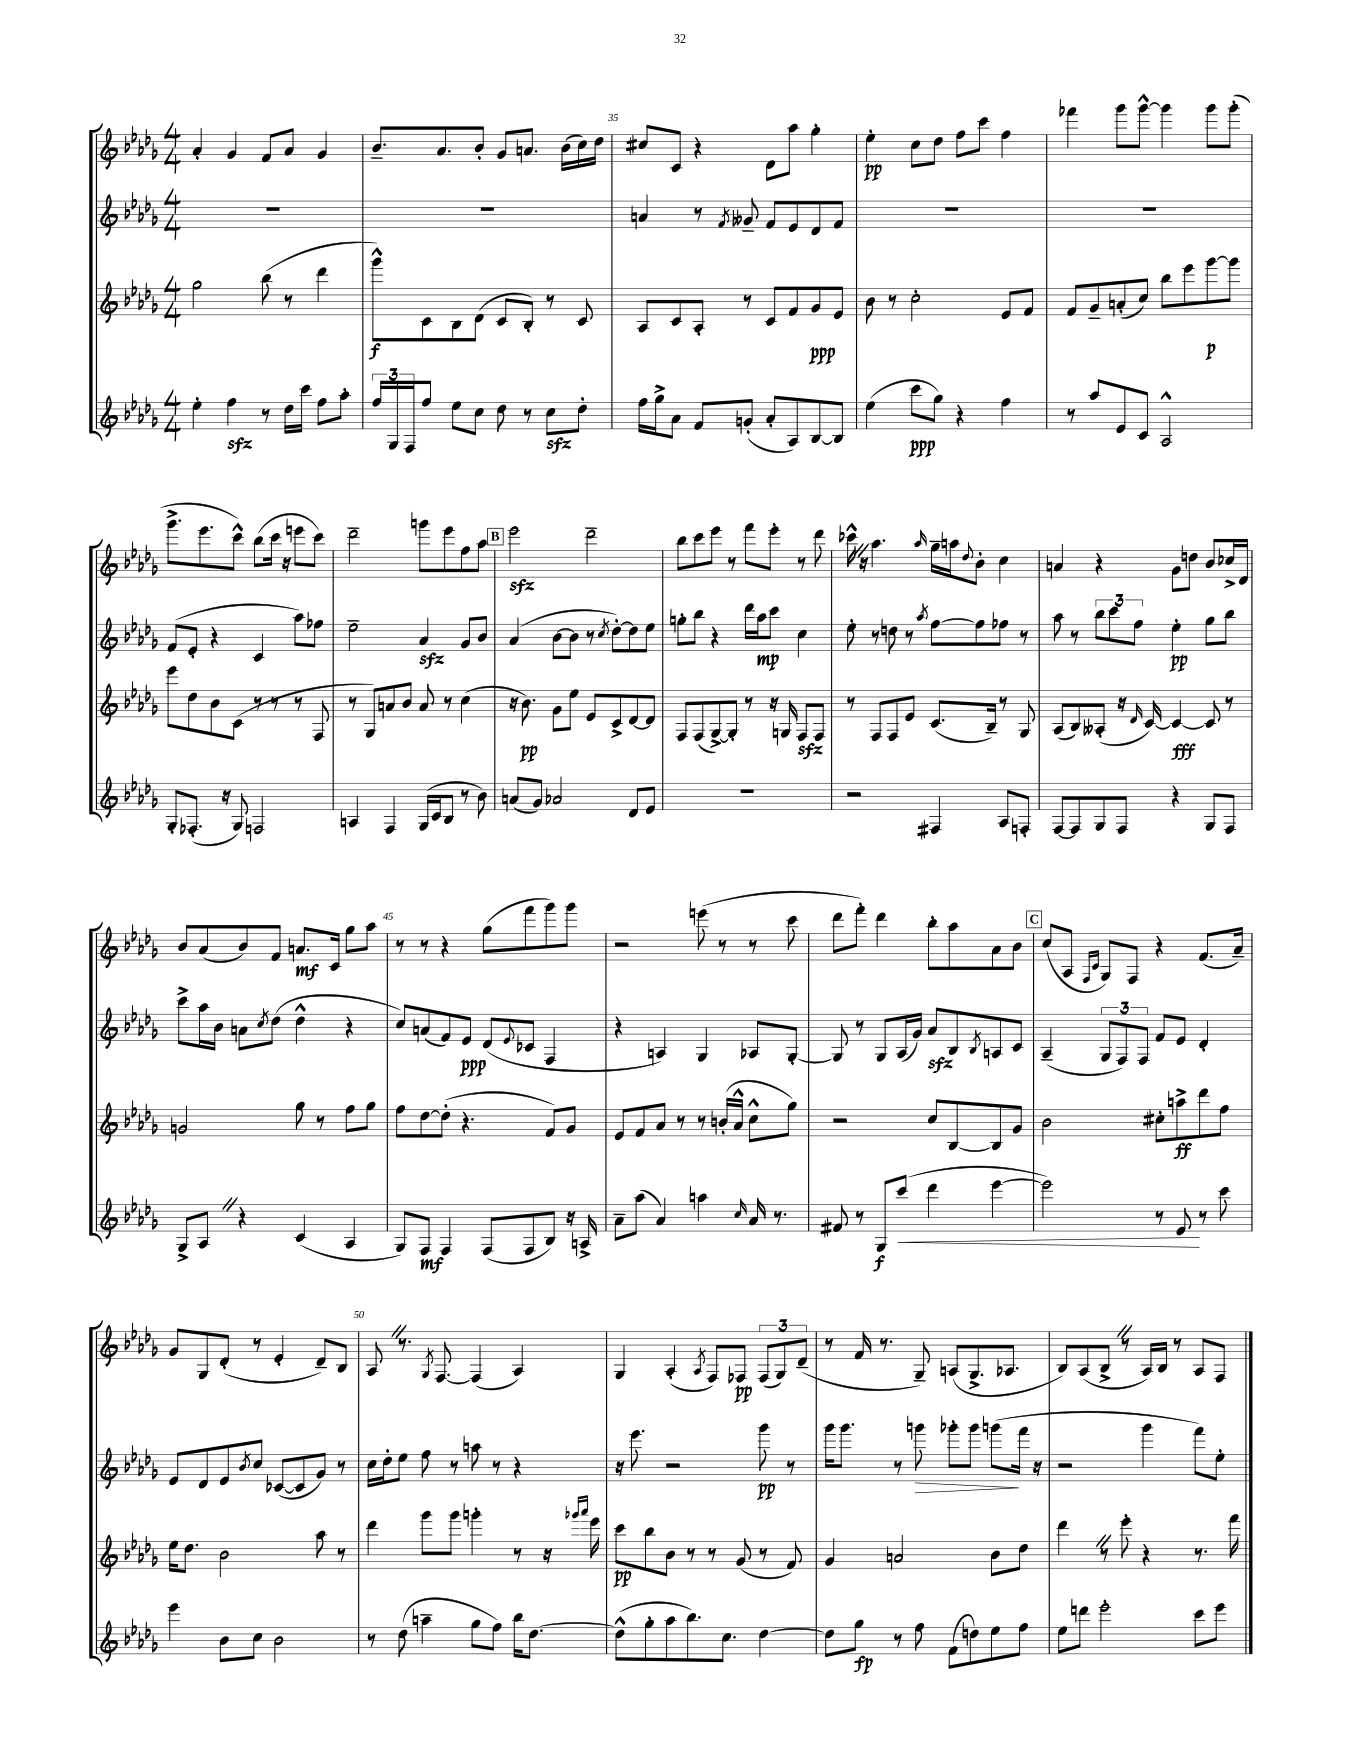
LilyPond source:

<<
\new StaffGroup <<
\new Staff = "s0" {
    \clef treble \key des \major \numericTimeSignature \time 4/4
    aes'4-. ges'4 f'8 aes'8 ges'4 |
    bes'8.-- aes'8. bes'8-. ges'8 a'8. bes'16( c''16) des''16 |
    cis''8 c'8 r4 des'8 aes''8 ges''4-. |
    ees''4-.\pp c''8 des''8 f''8 c'''8 f''4 |
    fes'''4 ges'''8 ges'''8~-^ ges'''4 ges'''8 ges'''8-.( |
    ges'''8.-> ees'''8. c'''8-^) bes''8( c'''16 r16 e'''8 c'''8) |
    des'''2-- g'''8 ees'''8 f''8 aes''8 |
    \mark \markup { \box "B" } ees'''2\sfz des'''2-- |
    bes''8 c'''8 ees'''8 r8 f'''8 ees'''8-. r8 des'''8 |
    ces'''16-^ \once \override BreathingSign.text = \markup { \musicglyph "scripts.caesura.straight" } \breathe r16 aes''4. \grace { aes''16 } ges''16-- a''16 \appoggiatura { des''8 } bes'8-. c''4 |
    a'4 r4 ges'8 d''8 bes'8 ces''16-> des'16 |
    bes'8 aes'8( bes'8) f'8 a'8.\mf c'16 ges''8 aes''8 |
    r8 r8 r4 ges''8( f'''8 ges'''8) ges'''8 |
    r2 e'''8( r8 r8 c'''8 |
    des'''8 f'''8-.) des'''4 bes''8-. aes''8 aes'8 bes'8 |
    \mark \markup { \box "C" } c''8( aes8 \grace { f16 c'16 } ges8) f8 r4 f'8.( aes'16--) |
    ges'8 ges8 des'8-.( r8 ees'4-. des'8--) bes8 |
    aes8 \once \override BreathingSign.text = \markup { \musicglyph "scripts.caesura.straight" } \breathe r8. \acciaccatura { ges8 } f8.~ f4( aes4) |
    ges4 aes4-.( \acciaccatura { aes8 } f8) fes8\pp \tuplet 3/2 { fes8( ges8) des'8--( } |
    r8 f'16 r8. ges8--) a8( ges8.-> aes8. |
    bes8) aes8( bes8-> \once \override BreathingSign.text = \markup { \musicglyph "scripts.caesura.straight" } \breathe r8 aes16) bes16 r8 aes8 f8 \bar "|." |
}
\new Staff = "s1" {
    \clef treble \key des \major \numericTimeSignature \time 4/4
    R1 |
    R1 |
    a'4 r8 \acciaccatura { f'8 } geses'8-- f'8 ees'8 des'8 f'8 |
    R1 |
    R1 |
    f'8( ees'8-. r4 c'4 aes''8) fes''8 |
    ees''2-- aes'4\sfz ges'8 bes'8 |
    \mark \markup { \box "B" } aes'4( bes'8~ bes'8 r8 \acciaccatura { c''8 } des''8~-.) des''8 ees''8 |
    g''8-. bes''8 r4 des'''16 aes''16\mp c'''8 c''4 |
    ees''8-. r8 d''8 r8 \acciaccatura { aes''8 } f''8~ f''8 fes''8 r8 |
    aes''8 r8 \tuplet 3/2 { bes''8 c'''8 f''8 } ees''4-.\pp ges''8 bes''8 |
    c'''8-> aes''16 bes'16 a'8 \acciaccatura { c''8 } des''8( des''4-^ r4 |
    c''8) a'8( f'8) ees'8\ppp des'8( \appoggiatura { ees'8 } ces'8 f4 |
    r4 a4) ges4 aes8 ges8~-. |
    ges8 r8 ges8 aes16( ges'16) aes'8\sfz bes8 \acciaccatura { bes8 } a8 c'8 |
    \mark \markup { \box "C" } aes4--( \tuplet 3/2 { ges8 f8) f8 } f'8 ees'8 des'4-. |
    ees'8 des'8 ees'8 \acciaccatura { bes'8 } c''8 ces'8~( ces'8 ges'8) r8 |
    c''16 des''16-. ees''8 f''8 r8 a''8 r8 r4 |
    r16 ees'''8. r2 ges'''8\pp r8 |
    ges'''16 ges'''8. r8 g'''8\> ges'''8-. ges'''8 g'''8\!( f'''16 r16 |
    r2 ges'''4 f'''8) ees''8-. \bar "|." |
}
\new Staff = "s2" {
    \clef treble \key des \major \numericTimeSignature \time 4/4
    ges''2 bes''8( r8 des'''4 |
    ges'''8-^\f) c'8 bes8 des'8( c'8 bes8-.) r8 c'8 |
    aes8 c'8 aes8-. r8 c'8 f'8 ges'8\ppp ees'8 |
    bes'8 r8 c''2-. ees'8 f'8 |
    f'8 ges'8-- a'8-.( c''8) bes''8 ees'''8 ges'''8~\p ges'''8 |
    ees'''8 des''8 bes'8 c'8( r8 r8 r8 f8 |
    r8 ges8) a'8 bes'8 a'8 r8 c''4( |
    \mark \markup { \box "B" } r16 bes'8.\pp) ges'8 ees''8 ees'8 c'8-> des'8~ des'8 |
    f8 f8( ges8~->) ges8-. r8 r16 g16 f8\sfz f8 |
    r8 f8 f8 ees'8 c'8.( bes16--) r8 ges8 |
    aes8( bes8) aeses8-.( r16 \grace { des'16 } c'16~) c'4~\fff c'8 r8 |
    g'2 ges''8 r8 f''8 ges''8 |
    f''8 des''8~ des''8-.( r4. f'8) ges'8 |
    ees'8 f'8 aes'8 r8 r8 b'16-.( aes'16-^ c''8-^ ges''8) |
    r2 c''8 bes8~ bes8 ges'8 |
    \mark \markup { \box "C" } bes'2 cis''8-. a''8->\ff des'''8 f''8 |
    ees''16 des''8. bes'2 aes''8 r8 |
    des'''4 ges'''8 ges'''8 g'''4-. r8 r16 \grace { ges'''16 aes'''16 } ees'''16 |
    c'''8\pp bes''8 bes'8 r8 r8 ges'8( r8 f'8) |
    ges'4 a'2 bes'8 des''8 |
    des'''4 \once \override BreathingSign.text = \markup { \musicglyph "scripts.caesura.straight" } \breathe r8 ees'''8-. r4 r8. f'''16 \bar "|." |
}
\new Staff = "s3" {
    \clef treble \key des \major \numericTimeSignature \time 4/4
    ees''4-. f''4\sfz r8 des''16 c'''16 f''8 aes''8-. |
    \tuplet 3/2 { f''16 ges16 f16 } f''8 ees''8 c''8 des''8 r8 c''8\sfz des''8-. |
    f''16 ges''16-> aes'8 f'8 g'8-.( aes'8-. aes8) bes8~ bes8 |
    ees''4( c'''8\ppp ges''8) r4 f''4 |
    r8 aes''8 ees'8 c'8 aes2-^ |
    ges8-. fes8.-.( r16 ges8) f2 |
    a4 f4 ges16( c'16 bes8 r8 bes'8) |
    \mark \markup { \box "B" } a'8( ges'8) aes'2 des'8 ees'8 |
    R1 |
    r2 fis4 aes8 f8-. |
    f8~ f8 ges8 f8 r4 ges8 f8 |
    ges8-> aes8 \once \override BreathingSign.text = \markup { \musicglyph "scripts.caesura.straight" } \breathe r4 c'4( aes4 |
    ges8) f8\mf f4 f8( f8 bes8) r16 a16-> |
    aes'8-- aes''8( aes'4) a''4 \grace { c''16 } aes'16 r8. |
    fis'8 r8 ges8\f c'''8\<( des'''4 ees'''4~ |
    \mark \markup { \box "C" } ees'''2) r8 ees'8\! r8 c'''8 |
    ees'''4 bes'8 c''8 bes'2 |
    r8 des''8( a''4-- ges''8 f''8) bes''16 des''8.~ |
    des''8-^( ges''8-. aes''8 bes''8.) c''8. des''4~ |
    des''8 ges''8\fp r8 f''8 f'8( d''8) ees''8 f''8 |
    ees''8 d'''8 ees'''2-. c'''8 ees'''8 \bar "|." |
}
>>
>>
\layout { \context { \Score currentBarNumber = #33 \override BarNumber.break-visibility = ##(#f #t #t) barNumberVisibility = #(every-nth-bar-number-visible 5) } }
